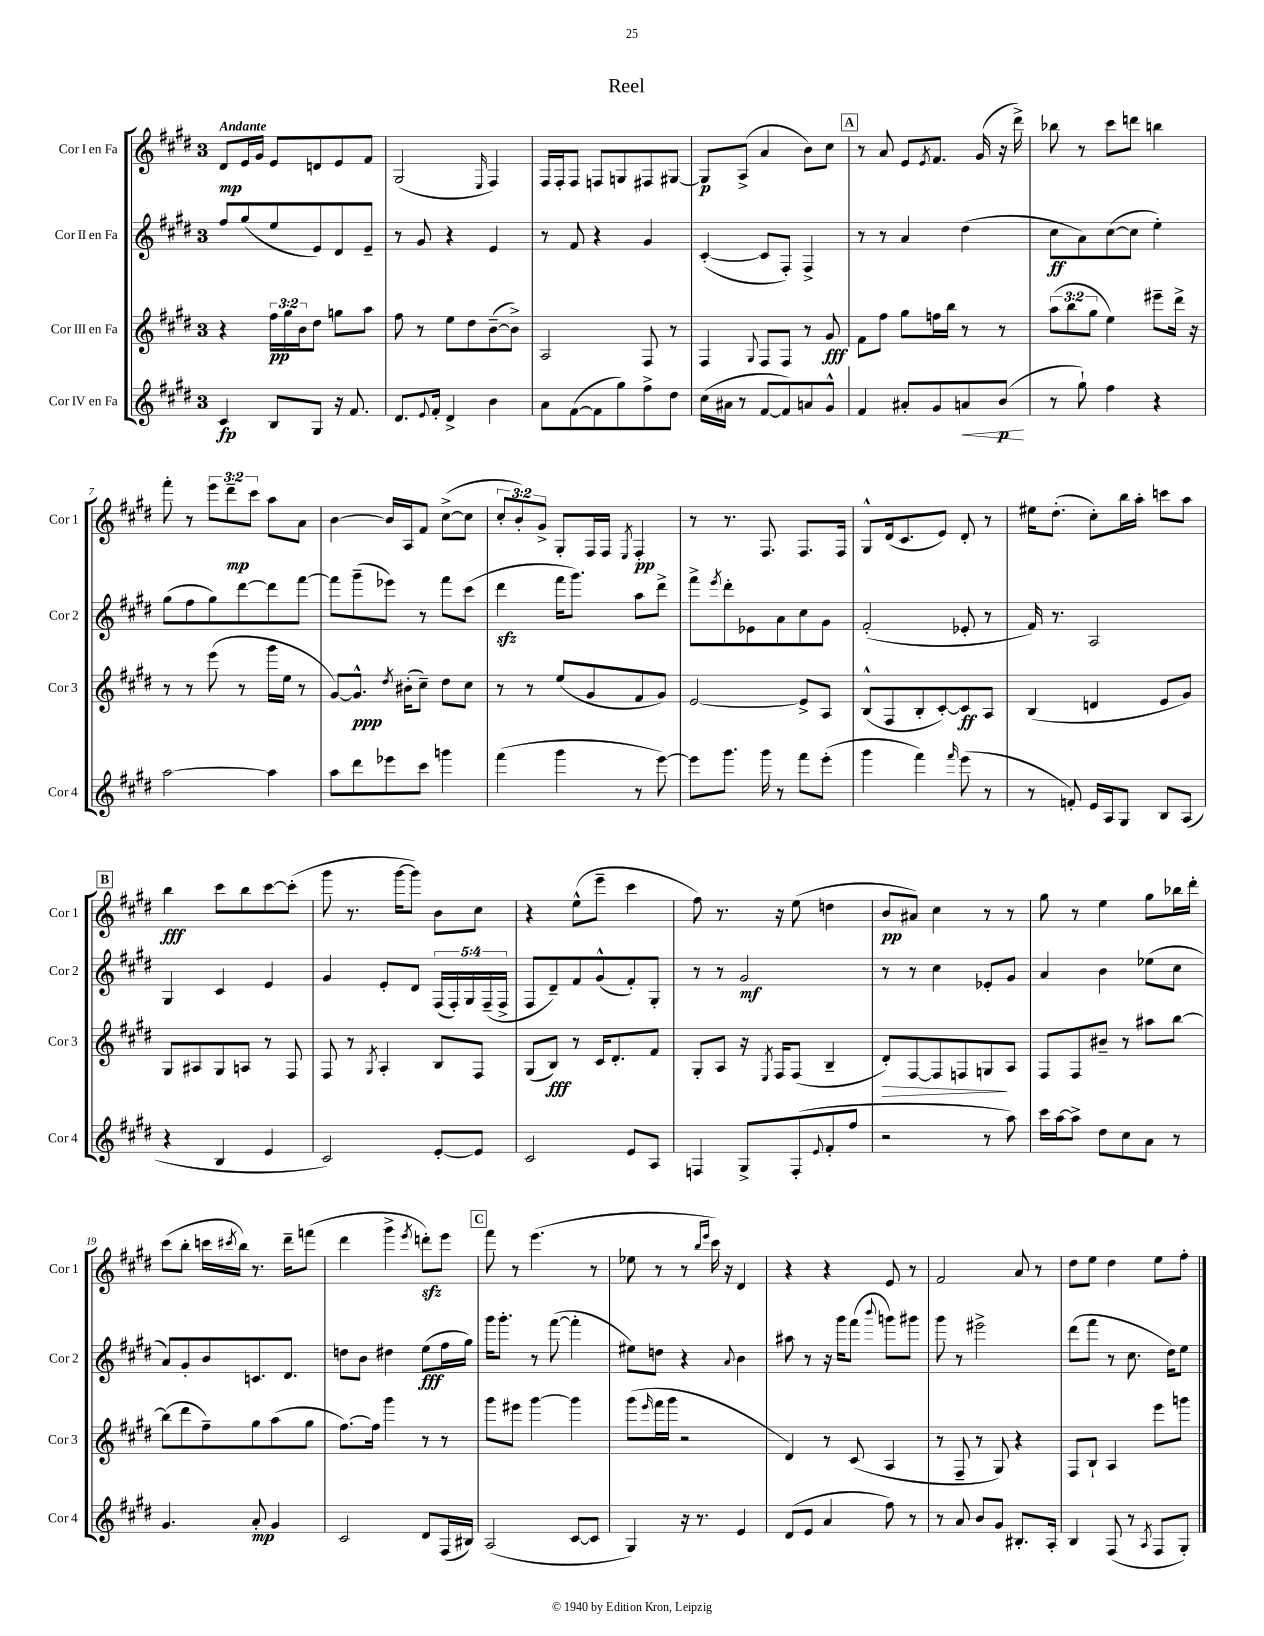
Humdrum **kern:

**kern	**dynam	**kern	**dynam	**kern	**dynam	**kern	**dynam
*part4	*part4	*part3	*part3	*part2	*part2	*part1	*part1
*staff4	*staff4	*staff3	*staff3	*staff2	*staff2	*staff1	*staff1
*I"Cor IV en Fa	*	*I"Cor III en Fa	*	*I"Cor II en Fa	*	*I"Cor I en Fa	*
*I'Cor 4	*	*I'Cor 3	*	*I'Cor 2	*	*I'Cor 1	*
*clefG2	*	*clefG2	*	*clefG2	*	*clefG2	*
*k[f#c#g#d#]	*	*k[f#c#g#d#]	*	*k[f#c#g#d#]	*	*k[f#c#g#d#]	*
*M3/4	*	*M3/4	*	*M3/4	*	*M3/4	*
=1	=1	=1	=1	=1	=1	=1	=1
!	!	!	!	!	!	!LO:TX:a:B:t=Andante	!
4c#/	fp	4r	.	8ff#/L	.	8d#/L	mp
.	.	.	.	(8gg#/	.	16e/L	.
.	.	.	.	.	.	16g#/JJ	.
8B/L	.	24ff#\LL	pp	8ee/	.	8e/L	.
.	.	24gg#\	.	.	.	.	.
.	.	24b\J	.	.	.	.	.
8G#/J	.	8dd#\J	.	8e/)	.	8dn/	.
16r	.	8ggn\L	.	8d#/	.	8e/	.
8.f#/	.	.	.	.	.	.	.
.	.	8aa\J	.	8e~/J	.	8f#/J	.
=2	=2	=2	=2	=2	=2	=2	=2
8.d#/L	.	8ff#\	.	8r	.	(2G#/	.
.	.	8r	.	8g#/	.	.	.
8qqe/	.	.	.	.	.	.	.
16f#'/Jk	.	.	.	.	.	.	.
4d#^/	.	8ee\L	.	4r	.	.	.
.	.	8dd#\	.	.	.	.	.
.	.	.	.	.	.	16qqE/	.
4b\	.	([8b~\	.	4e/	.	4F#/)	.
.	.	8b^\J])	.	.	.	.	.
=3	=3	=3	=3	=3	=3	=3	=3
8a\L	.	2A/	.	8r	.	16F#/LL	.
.	.	.	.	.	.	16F#'/J	.
([8f#\	.	.	.	8f#/	.	8F#/J	.
8f#\]	.	.	.	4r	.	8Fn/L	.
8gg#\)	.	.	.	.	.	8Gn/	.
8ff#^\	.	8F#/	.	4g#/	.	8F#X/	.
8dd#\J	.	8r	.	.	.	[8G#X/J	.
=4	=4	=4	=4	=4	=4	=4	=4
(16cc#\LL	.	4F#/	.	([4c#'/	.	8G#/L]	p
16a#X\JJ	.	.	.	.	.	.	.
8r	.	.	.	.	.	(8A^/J	.
.	.	8qqG#/	.	.	.	.	.
[8f#/L	.	8F#/L	.	8c#/L]	.	4a/	.
8f#/])	.	8F#/J	.	8F#'/J)	.	.	.
8an/	.	8r	.	4F#^/	.	8b\L)	.
8g#^^/J	.	8g#/	fff	.	.	8cc#\J	.
!!LO:REH:place=s1:t=A
=5	=5	=5	=5	=5	=5	=5	=5
4f#/	.	8f#\L	.	8r	.	8r	.
.	.	8ff#\J	.	8r	.	8a/	.
8a#X'/L	.	8gg#\L	.	4a/	.	8e/L	.
.	.	.	.	.	.	8qe/	.
8g#/	.	16ffn\L	.	.	.	8.f#/J	.
.	.	16bb\JJ	.	.	.	.	.
!	!LO:HP:b	!	!	!	!	!	!
8an/	<	8r	.	(4dd#\	.	.	.
.	.	.	.	.	.	(16g#/	.
(8b/J	p	8r	.	.	.	16r	.
.	.	.	.	.	.	16ddd#^\)	.
.	[	.	.	.	.	.	.
=6	=6	=6	=6	=6	=6	=6	=6
8r	.	(12aa\L	.	8cc#\L	ff	8bb-X\	.
.	.	12bb\	.	.	.	.	.
8gg#`\)	.	.	.	8a\)	.	8r	.
.	.	12gg#\J	.	.	.	.	.
4ff#\	.	4ee\)	.	([8cc#\	.	8ccc#\L	.
.	.	.	.	8cc#\J]	.	8dddn\J	.
4r	.	8eee#X~\L	.	4ee'\)	.	4bbn\	.
.	.	16ddd#^\Jk	.	.	.	.	.
.	.	16r	.	.	.	.	.
!!LO:LB:g=z
=7	=7	=7	=7	=7	=7	=7	=7
[2aa\	.	8r	.	(8gg#\L	.	8fff#'\	.
.	.	8r	.	8ff#\	.	8r	.
.	.	(8eee\	.	8gg#\)	.	12eee\L	.
.	.	.	.	.	.	12ddd#~\	mp
.	.	8r	.	[8ddd#\	.	.	.
.	.	.	.	.	.	12ccc#\J	.
4aa\]	.	16ggg#\LL	.	8ddd#\]	.	8aa\L	.
.	.	16ee\JJ	.	.	.	.	.
.	.	8r	.	[8fff#\J	.	8a\J	.
=8	=8	=8	=8	=8	=8	=8	=8
8aa\L	.	[8g#/L)	.	8fff#\L]	.	[4b\	.
8ddd#\	.	8.g#^^/J]	ppp	(8ggg#~\	.	.	.
8eee-X\	.	.	.	8eee-X\J)	.	16b/LL]	.
.	.	8qdd#/	.	.	.	.	.
.	.	(16b#X'\KL	.	.	.	16A/J	.
8ccc#\J	.	8cc#~\J)	.	8r	.	8f#/J	.
4gggn\	.	8dd#\L	.	8fff#\L	.	([8cc#^\L	.
.	.	8cc#\J	.	(8ccc#\J	.	8cc#\J]	.
=9	=9	=9	=9	=9	=9	=9	=9
(4fff#\	.	8r	.	4ddd#zz\	.	12cc#'/L	.
.	.	.	.	.	.	12b'/)	.
.	.	8r	.	.	.	.	.
.	.	.	.	.	.	12g#^/J	.
4ggg#\	.	(8ee/L	.	16fff#\KL	.	8G#'/L	.
.	.	.	.	8.ggg#\J)	.	.	.
.	.	8g#/	.	.	.	16F#/L	.
.	.	.	.	.	.	16F#/JJ	.
.	.	.	.	.	.	8qE/	.
8r	.	8f#/	.	8aa\L	.	4F#'/	pp
[8eee\)	.	8g#/J)	.	8ddd#^\J	.	.	.
=10	=10	=10	=10	=10	=10	=10	=10
8eee\L]	.	[2e/	.	8fff#^\L	.	8r	.
.	.	.	.	8qeee/	.	.	.
8.ggg#\J	.	.	.	8ddd#'\	.	8.r	.
.	.	.	.	8e-X\	.	.	.
16ggg#\	.	.	.	.	.	8.F#/	.
8r	.	.	.	8a\	.	.	.
8fff#\L	.	8e^/L]	.	8cc#\	.	8.F#/L	.
(8eee'\J	.	8A/J	.	8g#\J	.	.	.
.	.	.	.	.	.	16F#/Jk	.
=11	=11	=11	=11	=11	=11	=11	=11
4ggg#\	.	(8B^^/L	.	(2f#'/	.	8G#^^/L	.
.	.	8F#/	.	.	.	(16d#/k	.
.	.	.	.	.	.	8.c#/	.
4fff#\)	.	8B'/	.	.	.	.	.
.	.	[8c#'/)	.	.	.	8e/J)	.
16qqfff#/	.	.	.	.	.	.	.
(8eee\	.	8c#/]	ff	8e-X'/	.	8d#'/	.
8r	.	8A/J	.	8r	.	8r	.
=12	=12	=12	=12	=12	=12	=12	=12
8r	.	(4B/	.	16f#/)	.	16ee#X\KL	.
.	.	.	.	8.r	.	(8.dd#'\J	.
8fn'/)	.	.	.	.	.	.	.
16e/LL	.	4dn/	.	2A/	.	8cc#'\L)	.
16A/J	.	.	.	.	.	.	.
8G#/J	.	.	.	.	.	16bb\L	.
.	.	.	.	.	.	16aa'\JJ	.
8B/L	.	8e/L	.	.	.	8cccn\L	.
(8A/J	.	8g#/J)	.	.	.	8aa\J	.
!!LO:LB:g=z
!!LO:REH:place=s1:t=B
=13	=13	=13	=13	=13	=13	=13	=13
4r	.	8G#/L	.	4G#/	.	4bb\	fff
.	.	8A#X/	.	.	.	.	.
4B/	.	8G#/	.	4c#/	.	8ccc#\L	.
.	.	8An/J	.	.	.	8bb\	.
4e/	.	8r	.	4e/	.	[8ccc#\	.
.	.	8F#/	.	.	.	(8ccc#'\J]	.
=14	=14	=14	=14	=14	=14	=14	=14
2c#/)	.	8F#/	.	4g#/	.	8ggg#\	.
.	.	8r	.	.	.	8.r	.
.	.	8qG#/	.	.	.	.	.
.	.	4A'/	.	8e'/L	.	.	.
.	.	.	.	.	.	[16ggg#\KL	.
.	.	.	.	8d#/J	.	8ggg#\J])	.
[8e'/L	.	8B/L	.	(20F#/LL	.	8b\L	.
.	.	.	.	20F#'/)	.	.	.
.	.	.	.	20G#/	.	.	.
8e/J]	.	8F#/J	.	.	.	8cc#\J	.
.	.	.	.	(20F#~/	.	.	.
.	.	.	.	20F#^/JJ	.	.	.
=15	=15	=15	=15	=15	=15	=15	=15
2c#/	.	(8G#/L	.	8F#/L	.	4r	.
.	.	8B/J)	fff	8d#~/)	.	.	.
.	.	8r	.	8f#/	.	(8ee^^\L	.
.	.	16c#/KL	.	(8g#^^/	.	8eee~\J	.
.	.	8.d#'/	.	.	.	.	.
8e/L	.	.	.	8f#'/)	.	4ccc#\	.
8A/J	.	8f#/J	.	8G#'/J	.	.	.
=16	=16	=16	=16	=16	=16	=16	=16
4Fn/	.	8G#'/L	.	8r	.	8ff#\)	.
.	.	8A/J	.	8r	.	8.r	.
8G#^/L	.	16r	.	2g#/	mf	.	.
.	.	8qE/	.	.	.	.	.
.	.	16F#/KL	.	.	.	16r	.
(8F'/	.	(8F#/J	.	.	.	(8ee\	.
8qqe/	.	.	.	.	.	.	.
8f#'/	.	4B~/	.	.	.	4ddn\	.
8ff#/J	.	.	.	.	.	.	.
=17	=17	=17	=17	=17	=17	=17	=17
!	!	!	!LO:HP:b	!	!	!	!
2r	.	8d#'/L)	>	8r	.	8b/L	pp
.	.	[8F#/	.	8r	.	8a#X/J)	.
.	.	8F#/]	.	4cc#\	.	4cc#\	.
.	.	8Fn/	.	.	.	.	.
8r	.	8Gn/	.	8e-X'/L	.	8r	.
8aa\)	.	8A/J	]	8g#/J	.	8r	.
=18	=18	=18	=18	=18	=18	=18	=18
16ccc#\LL	.	8F#/L	.	4a/	.	8gg#\	.
[16aa\J	.	.	.	.	.	.	.
8aa^\J]	.	8F#/	.	.	.	8r	.
8dd#\L	.	8b#X~/J	.	4b\	.	4ee\	.
8cc#\	.	8r	.	.	.	.	.
8a\J	.	8aa#X\L	.	(8ee-X\L	.	8gg#\L	.
8r	.	[8bb\J	.	8cc#\J	.	16bb-X\L	.
.	.	.	.	.	.	16ddd#'\JJ	.
!!LO:LB:g=z
=19	=19	=19	=19	=19	=19	=19	=19
4.g#/	.	(8bb\L]	.	8a/L)	.	(8ccc#\L	.
.	.	8ddd#\	.	8g#'/	.	8bb'\J	.
.	.	8ff#~\)	.	8b/	.	16cccn\LL	.
.	.	.	.	.	.	8qccc#X/	.
.	.	.	.	.	.	16bb\JJ)	.
8a'/	mp	8gg#\	.	8.cn/	.	8.r	.
4g#/	.	(8aa\	.	.	.	.	.
.	.	.	.	8.d#/J	.	16ddd#~\KL	.
.	.	8gg#\J	.	.	.	(8fffn\J	.
=20	=20	=20	=20	=20	=20	=20	=20
2c#/	.	[8.ff#\L)	.	8ddn\L	.	4ddd#\	.
.	.	.	.	8b\J	.	.	.
.	.	16ff#\Jk]	.	.	.	.	.
.	.	4ggg#\	.	4dd#X\	.	4ggg#^\	.
.	.	.	.	.	.	8qeee/	.
8d#/L	.	8r	.	(8ee\L	fff	8dddnzz'\L)	.
(16F#/L	.	8r	.	16ff#\L	.	8eee\J	.
16B#X/JJ)	.	.	.	16gg#\JJ)	.	.	.
!!LO:REH:place=s1:t=C
=21	=21	=21	=21	=21	=21	=21	=21
(2A/	.	8ggg#\L	.	16ggg#\KL	.	8fff#\	.
.	.	.	.	8.ggg#'\J	.	.	.
.	.	8eee#X\J	.	.	.	8r	.
.	.	[4ggg#\	.	8r	.	(4.eee\	.
.	.	.	.	([8fff#\	.	.	.
[8c#/L	.	4ggg#\]	.	4fff#'\]	.	.	.
8c#/J]	.	.	.	.	.	8r	.
=22	=22	=22	=22	=22	=22	=22	=22
4G#/)	.	(8ggg#\L	.	8ee#X\L)	.	8ee-X\	.
.	.	16qqeee/	.	.	.	.	.
.	.	16fff#\L	.	8ddn\J	.	8r	.
.	.	16ggg#\JJ	.	.	.	.	.
16r	.	2r	.	4r	.	8r	.
8.r	.	.	.	.	.	.	.
.	.	.	.	.	.	16qqbb/LL	.
.	.	.	.	.	.	16qqeee/JJ	.
.	.	.	.	.	.	16ccc#\)	.
.	.	.	.	.	.	16r	.
.	.	.	.	8qqa/	.	.	.
4e/	.	.	.	4b\	.	4d#/	.
=23	=23	=23	=23	=23	=23	=23	=23
(8d#/L	.	4d#/)	.	8aa#X\	.	4r	.
8e/J	.	.	.	8r	.	.	.
4a/	.	8r	.	16r	.	4r	.
.	.	.	.	16ggg#\KL	.	.	.
.	.	(8c#/	.	(8fff#\J	.	.	.
.	.	.	.	8qqbbb/	.	.	.
8ff#\)	.	4A/	.	8gggn\L)	.	8e/	.
8r	.	.	.	8ggg#X\J	.	8r	.
=24	=24	=24	=24	=24	=24	=24	=24
8r	.	8r	.	8ggg#\	.	2f#/	.
8a/	.	8F#~/	.	8r	.	.	.
8b/L	.	8r	.	2eee#X^\	.	.	.
8g#/J	.	8G#/)	.	.	.	.	.
8.B#X'/L	.	4r	.	.	.	8a/	.
.	.	.	.	.	.	8r	.
16A'/Jk	.	.	.	.	.	.	.
=25	=25	=25	=25	=25	=25	=25	=25
4B/	.	8F#/L	.	(8ddd#\L	.	8dd#\L	.
.	.	8B`/J	.	8fff#\J	.	8ee\J	.
(8F#/	.	4A/	.	8r	.	4dd#\	.
8r	.	.	.	8.cc#\	.	.	.
8qA/	.	.	.	.	.	.	.
8F#/L	.	8eee\L	.	.	.	8ee\L	.
.	.	.	.	16dd#\KL)	.	.	.
8G#'/J)	.	8gggn\J	.	8ee\J	.	8ff#'\J	.
==	==	==	==	==	==	==	==
*-	*-	*-	*-	*-	*-	*-	*-
